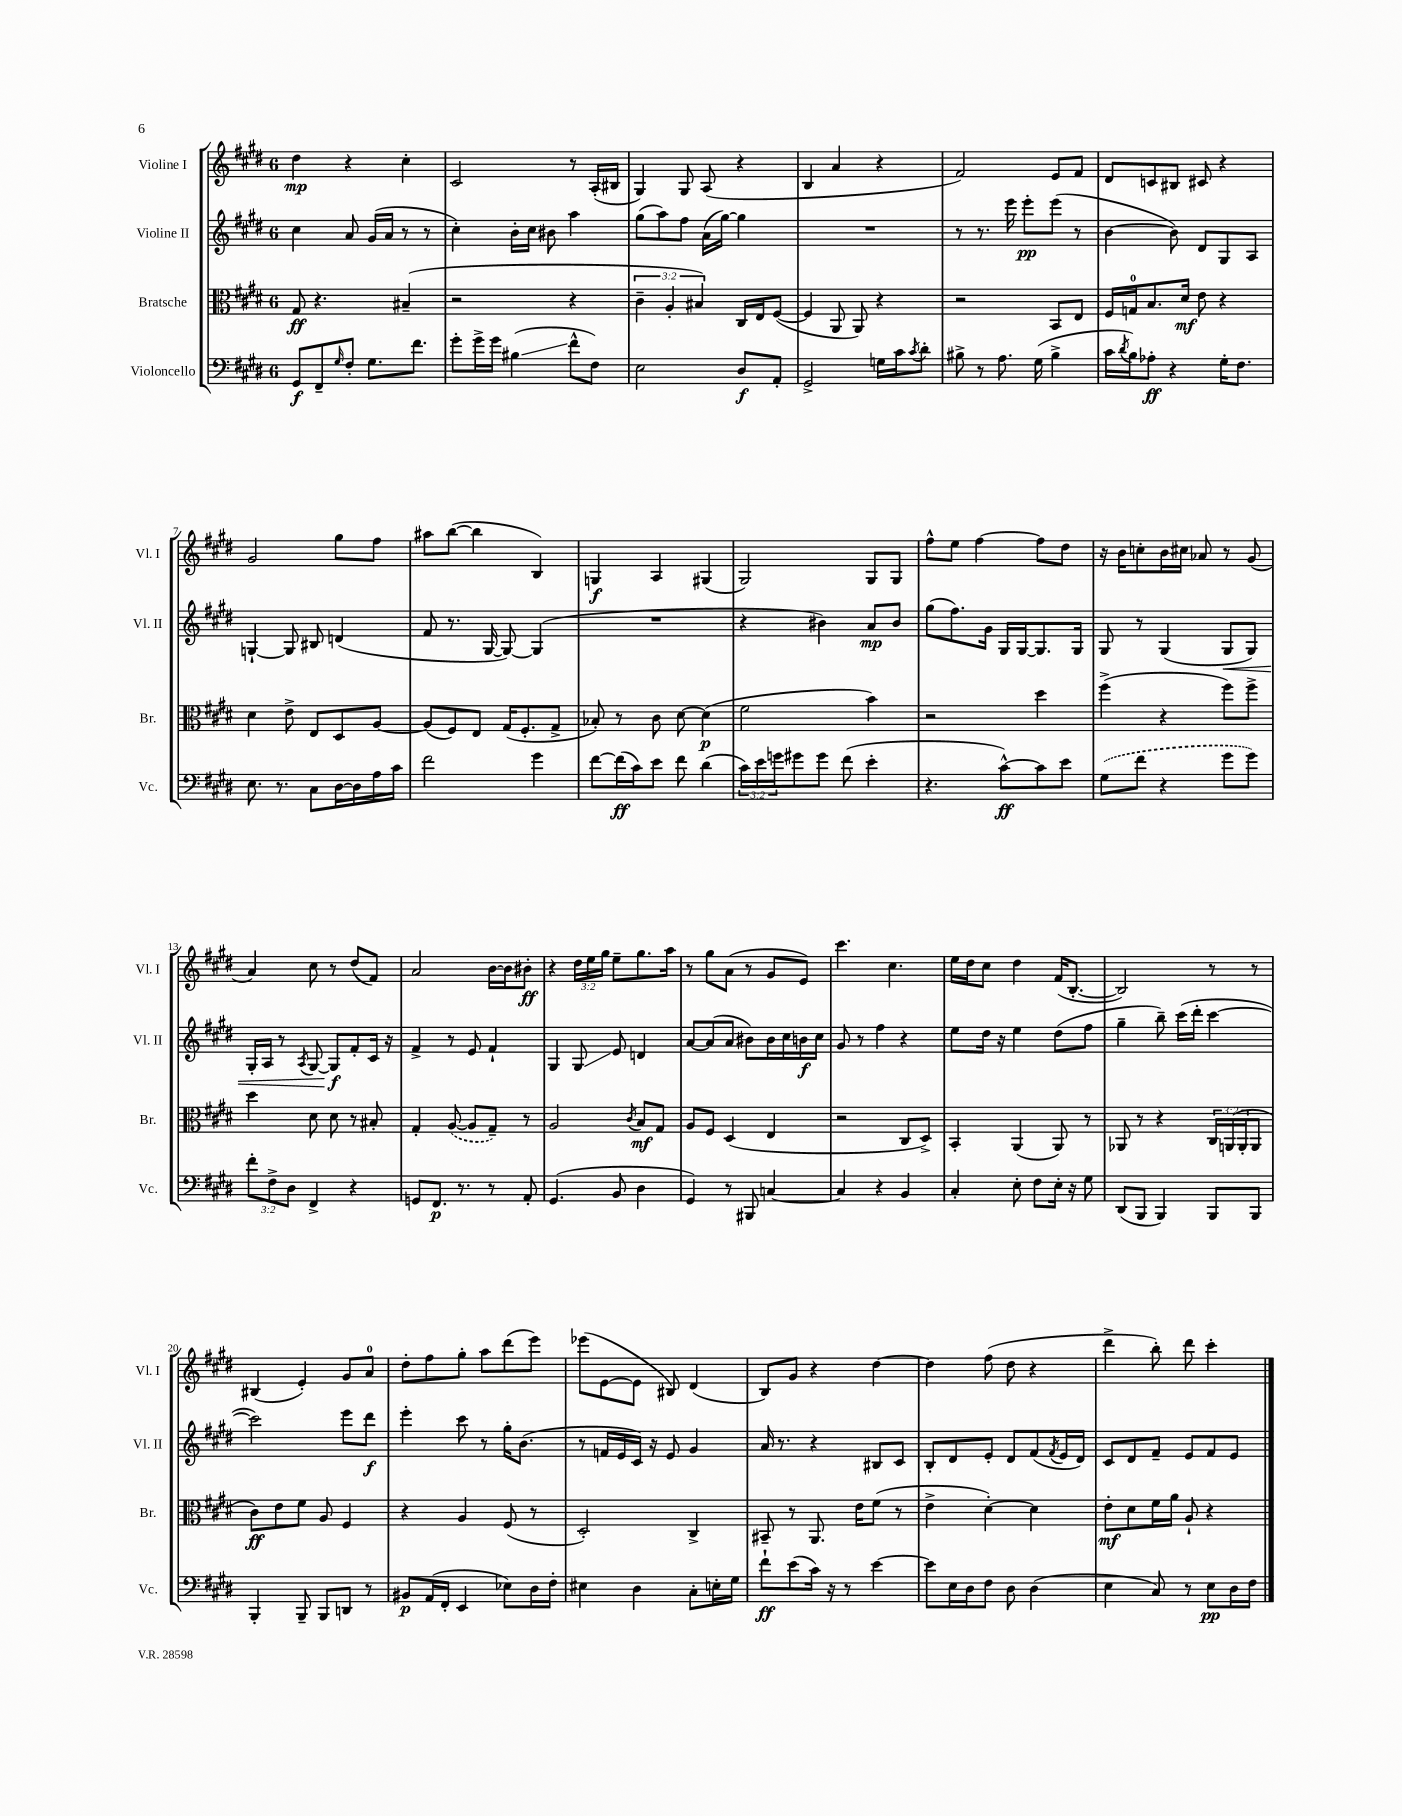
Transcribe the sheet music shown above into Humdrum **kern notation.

**kern	**kern	**kern	**kern
*staff4	*staff3	*staff2	*staff1
*clefF4	*clefC3	*clefG2	*clefG2
*k[f#c#g#d#]	*k[f#c#g#d#]	*k[f#c#g#d#]	*k[f#c#g#d#]
*M6/8	*M6/8	*M6/8	*M6/8
8GG#/L	8G#/	4cc#\	4dd#\
8FF#~/	4.r	.	.
16qqG#/	.	.	.
8F#'/J	.	8a/	4r
8.G#\L	.	(16g#/LL	.
.	.	16a/JJ	.
.	(4B#~/	8r	4cc#'\
8.f#\J	.	.	.
.	.	8r	.
=	=	=	=
8g#'\L	2r	4cc#'\)	2c#/
16g#^\L	.	.	.
16g#\JJ	.	.	.
(4B#\	.	16b'\LL	.
.	.	16cc#\JJ	.
.	.	8b#\	.
8f#^^\L	4r	4aa\	8r
8F#\J)	.	.	(16A'/LL
.	.	.	16B#/JJ
=	=	=	=
2E\	6c#~\	(8gg#\L	4G#/)
.	.	8aa\)	.
.	6A'/	.	.
.	.	8ff#\J	8G#/
.	6B#/)	.	.
.	.	(16a\LL	(8A/
.	.	[16gg#\JJ)	.
8D#/L	16C#/LL	4gg#\]	4r
.	16E/J	.	.
8AA'/J	([8F#/J	.	.
=	=	=	=
2GG#^/	4F#/]	2.r	4B/
.	8AA/	.	4a/
.	8AA/)	.	.
16G\LL	4r	.	4r
16c#\J	.	.	.
8qc#/	.	.	.
8d#'\J	.	.	.
=	=	=	=
8B#^\	2r	8r	2f#/)
8r	.	8.r	.
8.A\	.	.	.
.	.	16eee\	.
.	.	8eee'\L	.
(16G#\	.	.	.
4B#^\	8BB/L	(8eee\J	8e/L
.	8E/J	8r	8f#/J
=	=	=	=
16c#\LL	16F#/LL	[4b\	8d#/L
8qd#/	.	.	.
16B\J)	16G/J	.	.
8A-'\J	8.B/	.	8c/
4r	.	8b\])	8B#/J
.	16d#/Jk	.	.
.	8e\	8d#/L	8c#/
16G#'\LK	4r	8G#/	4r
8.F#\J	.	.	.
.	.	8A/J	.
=	=	=	=
8.E\	4d#\	[4G`/	2g#/
8.r	.	.	.
.	8e^\	8G/]	.
8C#\L	8E/L	8B#/	.
[16D#\L	8D#/	(4d/	8gg#\L
16D#\]	.	.	.
16A\	[8A/J	.	8ff#\J
16c#\JJ	.	.	.
=	=	=	=
2f#\	(8A/]L	8f#/	8aa#\L
.	8F#/)	8.r	([8bb\J
.	8E/J	.	4bb\]
.	.	[16G#/	.
.	(16G#/LK	8G#/_)	.
.	8.F#'/	.	.
4g#\	.	(4G#/]	4B/)
.	8G#^/J	.	.
=	=	=	=
[8f#\L	8B-'/)	2.r	4G/
(16f#\]L	8r	.	.
16c#\J)	.	.	.
8e\J	8c#\	.	4A/
8f#\	[8d#\	.	.
(4d#\	(4d#\]	.	(4G#/
=	=	=	=
24c#\LL)	2f#\	4r	2G#/)
24e\	.	.	.
24g\J	.	.	.
8g#\	.	.	.
8g#\J	.	4b#\)	.
(8f#\	.	.	.
4e'\	4b\)	8a/L	8G#/L
.	.	8b#/J	8G#/J
=	=	=	=
4.r	2r	(8gg#\L	8ff#^^\L
.	.	8.ff#\)	8ee\J
.	.	.	[4ff#\
.	.	16g#\Jk	.
[8c#^^\L)	.	16G#/LL	.
.	.	[16G#/J	.
8c#\]	4dd#\	8.G#/]	8ff#\]L
8e\J	.	.	8dd#\J
.	.	16G#/Jk	.
=	=	=	=
(8G#\L	(4ff#^\	8G#/	16r
.	.	.	16b\LK
8f#\J	.	8r	8cc'\
4r	4r	(4G#/	16b\L
.	.	.	16cc#\JJ
.	.	.	8a-/
8g#\L	8ff#\L)	8G#/L	8r
8g#\J)	8ff#^\J	8G#/J)	(8g#/
=	=	=	=
12f#'\L	4dd#\	16G#'/LL	4a/)
.	.	16A/JJ	.
12F#^\	.	.	.
.	.	8r	.
12D#\J	.	.	.
.	.	8qA/	.
4FF#^/	8d#\	[8G#/	8cc#\
.	8d#\	8G#/]L	8r
4r	8r	8f#'/	(8dd#/L
.	8B#'/	16c#/Jk	8f#/J)
.	.	16r	.
=	=	=	=
8GG/L	4G#'/	4f#^/	2a/
8.FF#/J	.	.	.
.	([8A/	8r	.
8.r	.	.	.
.	8A/]L	8e/	.
8r	8G#~/J)	4f#`/	[16b\LL
.	.	.	16b\]J
8AA'/	8r	.	8b#'\J
=	=	=	=
(4.GG#/	2A/	4G#/	4r
.	.	8G#/	24dd#\LL
.	.	.	24ee\
.	.	.	24gg#\JJ
8BB/	.	8e/	8ee~\L
.	8qc#/	.	.
4D#\	8B/L	4d/	8.gg#\
.	8G#/J	.	.
.	.	.	16aa\Jk
=	=	=	=
4GG#/)	8A/L	[8a/L	8r
.	8F#/J	(8a/]	8gg#\L
8r	(4D#/	8a/J	(8a\J
8BBB#/	.	8b#\L)	8r
[4C/	4E/	16b#\L	8g#/L
.	.	16cc#\	.
.	.	16b\	8e/J)
.	.	16cc#\JJ	.
=	=	=	=
4C/]	2r	8g#/	4.ccc#\
.	.	8r	.
4r	.	4ff#\	.
.	.	.	4.cc#\
4BB/	8C#/L	4r	.
.	8D#^/J)	.	.
=	=	=	=
4C#'/	4BB'/	8ee\L	16ee\LL
.	.	.	16dd#\J
.	.	16dd#\Jk	8cc#\J
.	.	16r	.
8E'\	(4AA/	4ee\	4dd#\
8F#\L	.	.	.
16E'\Jk	8AA/)	(8dd#\L	(16f#/LK
16r	.	.	[8.B'/J
8G#\	8r	8ff#\J	.
=	=	=	=
(8DD#/L	8AA-/	4gg#~\	2B/])
8BBB/J	8r	.	.
4BBB/)	4r	8bb~\)	.
.	.	(16ccc#\LL	.
.	.	16ddd#'\JJ	.
8BBB/L	24C#/LL	[4ccc#\	8r
.	(24AA/	.	.
.	24AA'/J	.	.
8BBB/J	8AA/J	.	8r
=	=	=	=
4BBB'/	8c#\L)	2ccc#\])	(4B#/
.	8e\	.	.
8BBB~/	8f#\J	.	4e'/)
8BBB/L	8A/	.	.
8DD/J	4F#/	8eee\L	8g#/L
8r	.	8ddd#\J	8a/J
=	=	=	=
8BB#/L	4r	4eee'\	8dd#'\L
(16AA/L	.	.	8ff#\
16FF#'/JJ	.	.	.
4EE/	4A/	8ccc#\	8gg#'\J
.	.	8r	8aa\L
8E-\L)	(8F#/	16gg#'\LK	(8ddd#\
.	.	(8.b\J	.
16D#\L	8r	.	8eee\J)
16F#'\JJ	.	.	.
=	=	=	=
4E#\	2D#'/)	8r	(8eee-\L
.	.	16f/LL	[8e\
.	.	16e/	.
4D#\	.	16c#/JJ)	8e\]J
.	.	16r	.
.	.	8e/	8B#/)
8C#'\L	4C#^/	4g#/	(4d#/
16E'\L	.	.	.
16G#\JJ	.	.	.
=	=	=	=
8f#`\L	8BB#~/	16a/	8B/L)
.	.	8.r	.
(8e\	8r	.	8g#/J
16c#\Jk)	8.AA/	4r	4r
16r	.	.	.
8r	.	.	.
.	16e\LK	.	.
[4e\	(8f#\J	8B#/L	[4dd#\
.	8r	8c#/J	.
=	=	=	=
8e\]L	4e^\	8B'/L	4dd#\]
16E\L	.	8d#/	.
16D#\J	.	.	.
8F#\J	[4d#'\)	8e'/J	(8ff#\
8D#\	.	8d#/L	8dd#\
(4D#\	4d#\]	(8f#/	4r
.	.	8qf#/	.
.	.	16e/L	.
.	.	16d#/JJ)	.
=	=	=	=
4E\	8e'\L	8c#/L	4ddd#^\
.	8d#\	8d#/	.
8C#/)	16f#\L	8f#~/J	8bb'\)
.	16a\JJ	.	.
8r	8A`/	8e/L	8ddd#\
8E\L	4r	8f#/	4ccc#'\
16D#\L	.	8e/J	.
16F#\JJ	.	.	.
==	==	==	==
*-	*-	*-	*-
